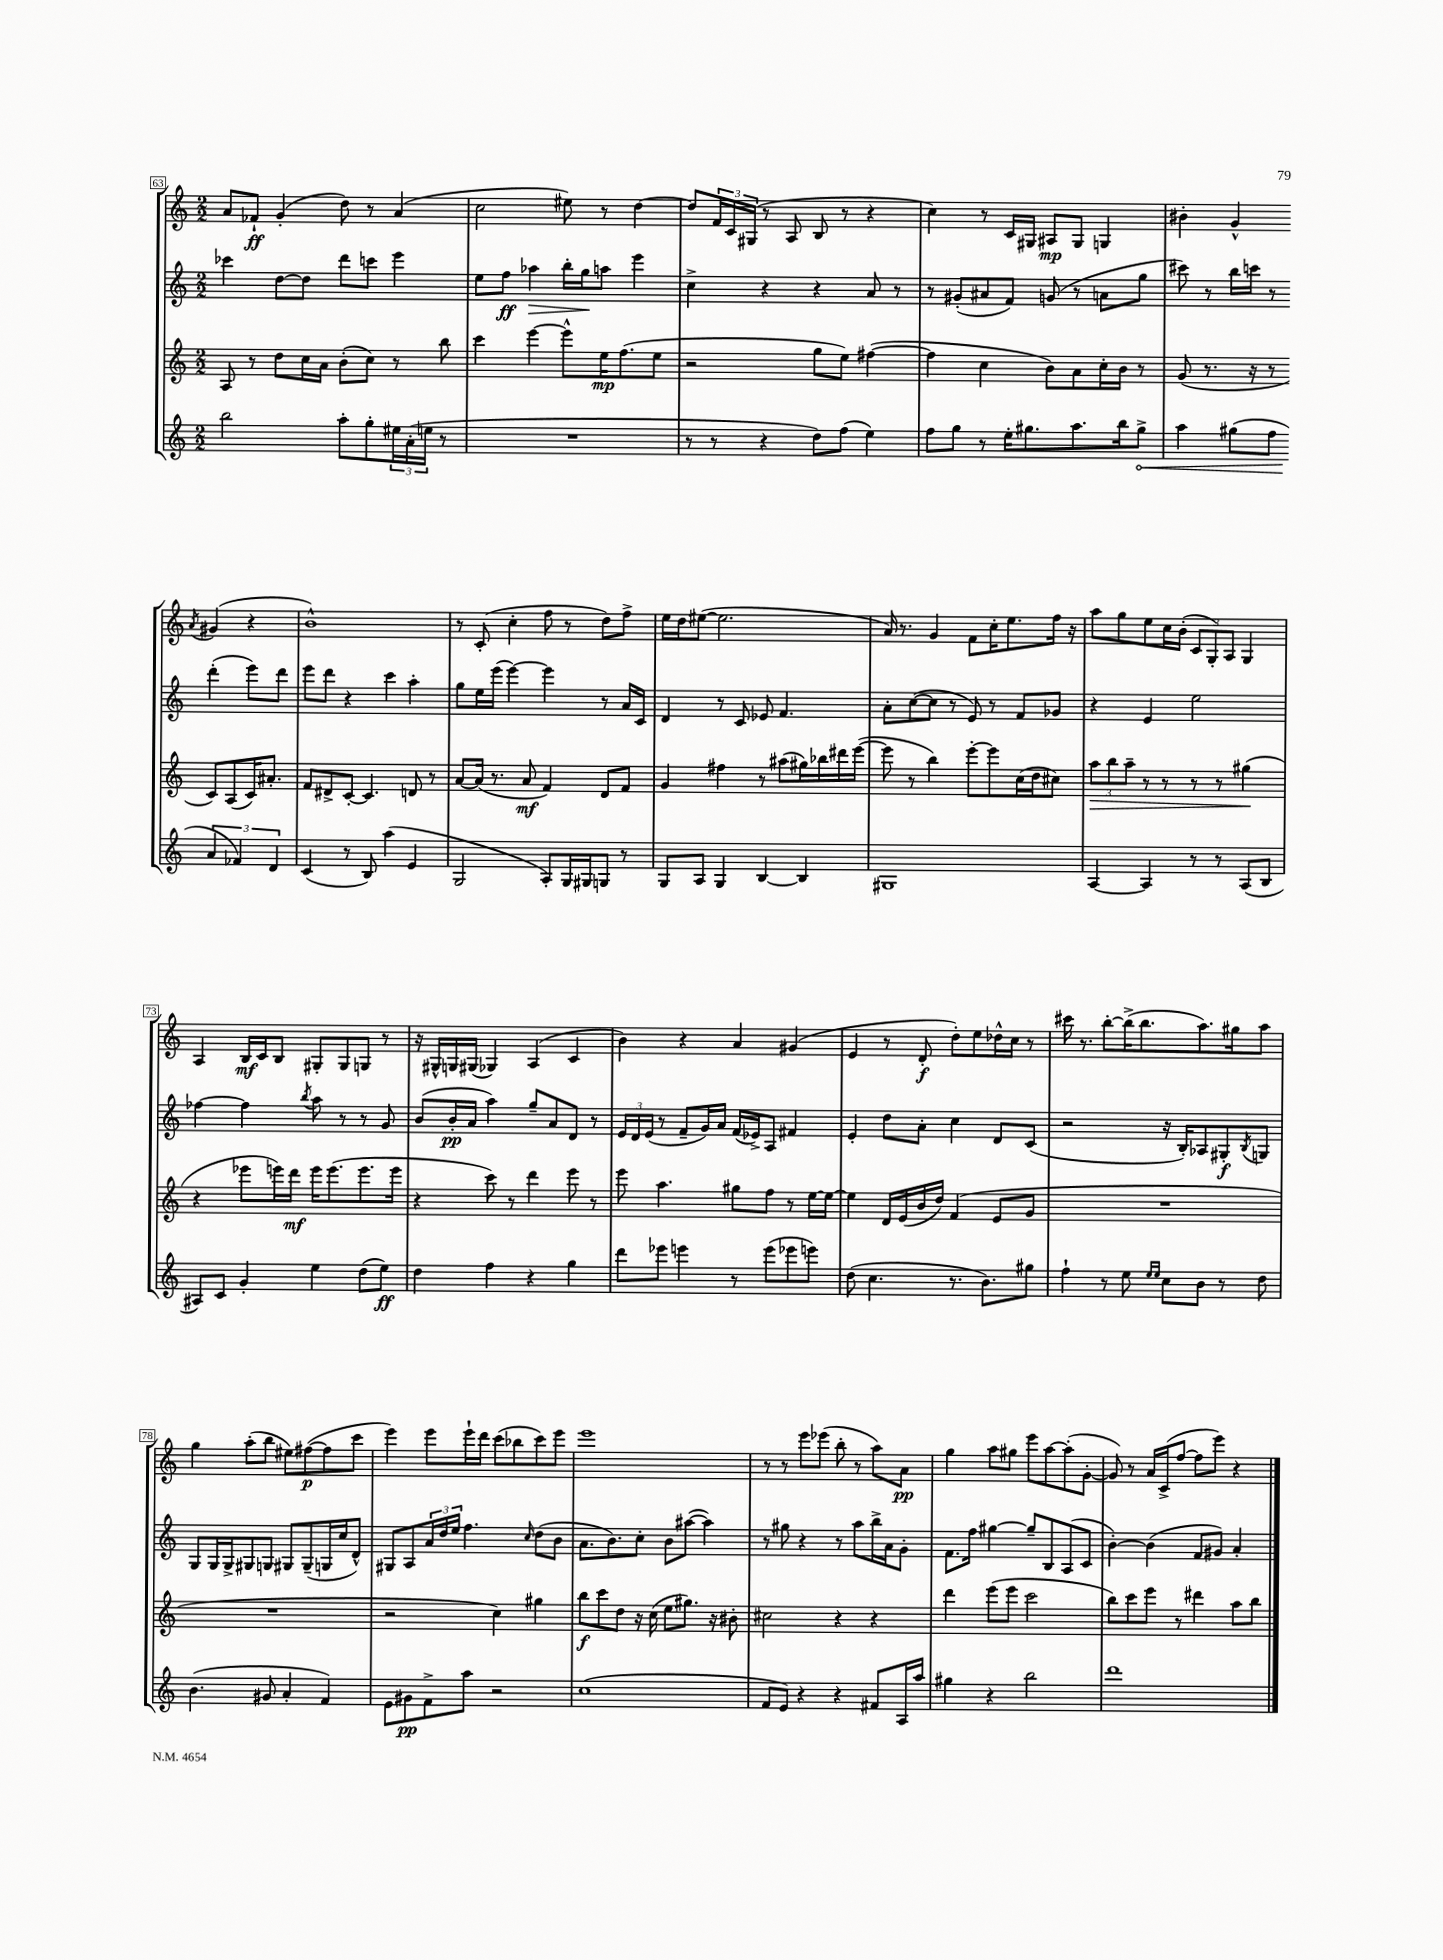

**kern	**dynam	**kern	**dynam	**kern	**dynam	**kern	**dynam
*part4	*part4	*part3	*part3	*part2	*part2	*part1	*part1
*staff4	*staff4	*staff3	*staff3	*staff2	*staff2	*staff1	*staff1
*clefG2	*	*clefG2	*	*clefG2	*	*clefG2	*
*k[]	*	*k[]	*	*k[]	*	*k[]	*
*M2/2	*	*M2/2	*	*M2/2	*	*M2/2	*
=63	=63	=63	=63	=63	=63	=63	=63
2bb\	.	8A/	.	4ccc-X\	.	8a/L	.
.	.	8r	.	.	.	8f-X`/J	ff
.	.	8dd\L	.	[8dd\L	.	(4g'/	.
.	.	16cc\L	.	8dd\J]	.	.	.
.	.	16a\JJ	.	.	.	.	.
8aa'\L	.	(8b'\L	.	8ddd\L	.	8dd\)	.
8gg'\	.	8cc\J)	.	8cccn\J	.	8r	.
24ee#X\L	.	8r	.	4eee\	.	(4a/	.
(24a'\	.	.	.	.	.	.	.
24een\JJ	.	.	.	.	.	.	.
8r	.	8bb\	.	.	.	.	.
=64	=64	=64	=64	=64	=64	=64	=64
1r	.	4ccc\	.	8ee\L	.	2cc\	.
.	.	.	.	8ff\J	ff	.	.
!	!	!	!	!	!LO:HP:b	!	!
.	.	[4eee\	.	4aa-X\	>	.	.
.	.	8eee^^\L]	.	16bb'\LL	.	8ee#X\)	.
.	.	.	.	16gg\J	.	.	.
.	.	16ee\K	mp	8aan\J	]	8r	.
.	.	(8.ff\	.	.	.	.	.
.	.	.	.	4eee\	.	[4dd\	.
.	.	8ee\J	.	.	.	.	.
=65	=65	=65	=65	=65	=65	=65	=65
8r	.	2r	.	4cc^\	.	8dd/L]	.
8r	.	.	.	.	.	24f/L	.
.	.	.	.	.	.	24c/	.
.	.	.	.	.	.	(24G#X/JJ	.
4r	.	.	.	4r	.	8r	.
.	.	.	.	.	.	8A/	.
8dd\L)	.	8gg\L	.	4r	.	8B/	.
(8ff\J	.	8ee\J)	.	.	.	8r	.
4ee\)	.	([4ff#X\	.	8a/	.	4r	.
.	.	.	.	8r	.	.	.
=66	=66	=66	=66	=66	=66	=66	=66
8ff\L	.	4ff#\]	.	8r	.	4cc\)	.
8gg\J	.	.	.	(8g#X'/L	.	.	.
8r	.	4cc\	.	8a#X/	.	8r	.
16ee'\KL	.	.	.	8f/J)	.	16c/LL	.
8.gg#X\	.	.	.	.	.	16G#X/JJ	.
.	.	8b\L)	.	(8gn/	.	8A#X/L	mp
8.aa\	.	8a\	.	8r	.	8G#/J	.
.	.	16cc'\L	.	8an\L	.	4Gn/	.
16bb\k	.	16b\JJ	.	.	.	.	.
!	!LO:HP:b	!	!	!	!	!	!
8gg#^\J	<	8r	.	8gg\J	.	.	.
=67	=67	=67	=67	=67	=67	=67	=67
4aa\	.	(8g/	.	8ccc#X\)	.	4b#X'\	.
.	.	8.r	.	8r	.	.	.
(8gg#X\L	.	.	.	16bb\LL	.	4g^^/	.
.	.	16r	.	16cccn\JJ	.	.	.
8ff\J	.	8r	.	8r	.	.	.
.	.	.	.	.	.	8qa/	.
6a/	.	8c/L)	.	(4ddd'\	.	(4g#X/	.
.	.	(8A/	.	.	.	.	.
6f-X/)	[	.	.	.	.	.	.
.	.	16c/K)	.	8eee\L)	.	4r	.
.	.	8.a#X'/J	.	.	.	.	.
6d/	.	.	.	.	.	.	.
.	.	.	.	8ddd\J	.	.	.
!!LO:LB:g=z
=68	=68	=68	=68	=68	=68	=68	=68
(4c/	.	8f/L	.	8eee\L	.	1b^^)	.
.	.	8d#X^/	.	8ddd\J	.	.	.
8r	.	[8c'/J	.	4r	.	.	.
8B/)	.	4.c/]	.	.	.	.	.
(4aa\	.	.	.	4ccc\	.	.	.
4e/	.	8dn/	.	4aa'\	.	.	.
.	.	8r	.	.	.	.	.
=69	=69	=69	=69	=69	=69	=69	=69
2G/	.	[8a/L	.	8gg\L	.	8r	.
.	.	(16a/Jk]	.	16ee\L	.	(8c'/	.
.	.	8.r	.	(16eee\JJ	.	.	.
.	.	.	.	[4eee\)	.	4cc'\	.
.	.	8a/	mf	.	.	.	.
8A'/L)	.	4f/)	.	4eee\]	.	8ff\	.
16G/L	.	.	.	.	.	8r	.
16G#X/J	.	.	.	.	.	.	.
8Gn/J	.	8d/L	.	8r	.	8dd\L)	.
8r	.	8f/J	.	16a/LL	.	8ff^\J	.
.	.	.	.	16c/JJ	.	.	.
=70	=70	=70	=70	=70	=70	=70	=70
8G/L	.	4g/	.	4d/	.	16ee\LL	.
.	.	.	.	.	.	16dd\J	.
8A/J	.	.	.	.	.	([8ee#X\J	.
4G/	.	4ff#X\	.	8r	.	2.ee#\]	.
.	.	.	.	8c/	.	.	.
[4B/	.	8r	.	8e-X/	.	.	.
.	.	(8aa#X\L	.	4.f/	.	.	.
4B/]	.	16gg#X\L)	.	.	.	.	.
.	.	16bb-X\	.	.	.	.	.
.	.	16ddd#X\	.	.	.	.	.
.	.	([16eee\JJ	.	.	.	.	.
=71	=71	=71	=71	=71	=71	=71	=71
1G#X	.	8eee\]	.	8a'\L	.	16a/)	.
.	.	.	.	.	.	8.r	.
.	.	8r	.	([8cc\	.	.	.
.	.	4bb\)	.	8cc\J]	.	4g/	.
.	.	.	.	8r	.	.	.
.	.	[8eee'\L	.	8e/)	.	8f\L	.
.	.	8eee\]	.	8r	.	16cc'\K	.
.	.	.	.	.	.	8.ee\	.
.	.	(16cc\L	.	8f/L	.	.	.
.	.	16dd\J	.	.	.	.	.
.	.	8cc#X\J)	.	8g-X/J	.	16ff\Jk	.
.	.	.	.	.	.	16r	.
=72	=72	=72	=72	=72	=72	=72	=72
!	!	!	!LO:HP:b	!	!	!	!
[4A/	.	12aa\L	>	4r	.	8aa\L	.
.	.	12bb\	.	.	.	.	.
.	.	.	.	.	.	8gg\	.
.	.	12aa~\J	.	.	.	.	.
4A/]	.	8r	.	4e/	.	8ee\	.
.	.	8r	.	.	.	16cc\L	.
.	.	.	.	.	.	(16b'\JJ	.
8r	.	8r	.	2ee\	.	12c/L	.
.	.	.	.	.	.	12G'/)	.
8r	.	8r	.	.	.	.	.
.	.	.	.	.	.	12A/J	.
(8A/L	.	(4gg#X\	.	.	.	4G/	.
8B/J	.	.	.	.	.	.	.
.	.	.	]	.	.	.	.
!!LO:LB:g=z
=73	=73	=73	=73	=73	=73	=73	=73
8A#X/L)	.	4r	.	[4ff-X\	.	4A/	.
8c/J	.	.	.	.	.	.	.
4g'/	.	8eee-X\L	.	4ff-\]	.	16B/LL	mf
.	.	.	.	.	.	16c/J	.
.	.	16eeen\L)	.	.	.	8B/J	.
.	.	16ddd\JJ	mf	.	.	.	.
.	.	.	.	8qbb/	.	.	.
4ee\	.	16eee\KL	.	8aa\	.	8G#X'/L	.
.	.	(8.eee\	.	.	.	.	.
.	.	.	.	8r	.	8G#/	.
(8dd\L	.	8.eee\	.	8r	.	8Gn/J	.
8ee\J)	ff	.	.	8g/	.	8r	.
.	.	16eee\Jk	.	.	.	.	.
=74	=74	=74	=74	=74	=74	=74	=74
4dd\	.	4r	.	(8b/L	.	16r	.
.	.	.	.	.	.	16G#X^^/LL	.
.	.	.	.	16b'/L	pp	16Gn/	.
.	.	.	.	16a/JJ	.	(16G#X/JJ	.
4ff\	.	8ccc\)	.	4aa\)	.	4G-X/)	.
.	.	8r	.	.	.	.	.
4r	.	4ddd\	.	8gg~/L	.	(4A/	.
.	.	.	.	8a/	.	.	.
4gg\	.	8eee\	.	8d/J	.	4c/	.
.	.	8r	.	8r	.	.	.
=75	=75	=75	=75	=75	=75	=75	=75
8ddd\L	.	8eee\	.	24e/LL	.	4b\)	.
.	.	.	.	24d/	.	.	.
.	.	.	.	(24e/JJ	.	.	.
8eee-X\J	.	4.aa\	.	8r	.	.	.
4eeen\	.	.	.	8f~/L	.	4r	.
.	.	.	.	16g/L)	.	.	.
.	.	.	.	16a/JJ	.	.	.
8r	.	8gg#X\L	.	(16f/LL	.	4a/	.
.	.	.	.	16e-X^/J)	.	.	.
(8eee\L	.	8ff\J	.	8A/J	.	.	.
8eee-X\	.	8r	.	4f#X/	.	(4g#X/	.
8eeen\J)	.	[16ee\LL	.	.	.	.	.
.	.	16ee\JJ_	.	.	.	.	.
=76	=76	=76	=76	=76	=76	=76	=76
(8dd\	.	4ee\]	.	4e'/	.	4e/	.
4.cc\	.	.	.	.	.	.	.
.	.	16d/LL	.	8dd\L	.	8r	.
.	.	(16e/	.	.	.	.	.
.	.	16b/	.	8a'\J	.	8d'/	f
.	.	16dd/JJ)	.	.	.	.	.
8.r	.	(4f/	.	4cc\	.	8dd'\L)	.
.	.	.	.	.	.	8ee\	.
8.b\L)	.	.	.	.	.	.	.
.	.	8e/L	.	8d/L	.	16dd-X^^\L	.
.	.	.	.	.	.	16cc\JJ	.
8gg#X\J	.	8g/J	.	(8c/J	.	8r	.
=77	=77	=77	=77	=77	=77	=77	=77
4ff`\	.	1r	.	2r	.	16ccc#X\	.
.	.	.	.	.	.	8.r	.
8r	.	.	.	.	.	[8bb'\L	.
8ee\	.	.	.	.	.	(16bb^\K]	.
.	.	.	.	.	.	8.bb\	.
16qqee/LL	.	.	.	.	.	.	.
16qqee/JJ	.	.	.	.	.	.	.
8cc\L	.	.	.	16r	.	.	.
.	.	.	.	16B'/KL)	.	.	.
8b\J	.	.	.	8A-X/	.	8.aa\)	.
8r	.	.	.	8G#X'/	f	.	.
.	.	.	.	.	.	16gg#X\k	.
.	.	.	.	8qB/	.	.	.
8dd\	.	.	.	8Gn/J	.	8aa\J	.
!!LO:LB:g=z
=78	=78	=78	=78	=78	=78	=78	=78
(4.b\	.	1r	.	8G/L	.	4gg\	.
.	.	.	.	16G/L	.	.	.
.	.	.	.	16G^/J	.	.	.
.	.	.	.	8G#X/	.	(8aa'\L	.
8g#X/	.	.	.	8Gn/J	.	8bb\J	.
4a'/	.	.	.	8G#X/L	.	8ee#X\L)	.
.	.	.	.	(8G#~/	.	([8ff#X\	p
4f/)	.	.	.	16Gn/L	.	8ff#\]	.
.	.	.	.	16cc/J	.	.	.
.	.	.	.	8d^^/J)	.	8ccc\J	.
=79	=79	=79	=79	=79	=79	=79	=79
8e\L	.	2r	.	8G#X/L	.	4eee\)	.
8g#X\	pp	.	.	8A/	.	.	.
8f^\	.	.	.	24a/L	.	8eee\L	.
.	.	.	.	24dd/	.	.	.
.	.	.	.	24ee/JJ	.	.	.
8aa\J	.	.	.	4.ff\	.	16eee`\L	.
.	.	.	.	.	.	16ddd\JJ	.
2r	.	4cc\)	.	.	.	(8ccc\L	.
.	.	.	.	.	.	8bb-X\	.
.	.	.	.	16qqcc/	.	.	.
.	.	4gg#X\	.	(8dd\L	.	8ccc\)	.
.	.	.	.	8b\J	.	8eee\J	.
=80	=80	=80	=80	=80	=80	=80	=80
(1cc	.	8bb\L	f	8.a\L	.	1eee	.
.	.	8ccc\	.	.	.	.	.
.	.	.	.	8.b\)	.	.	.
.	.	8dd\J	.	.	.	.	.
.	.	16r	.	8cc'\J	.	.	.
.	.	(16cc\	.	.	.	.	.
.	.	8ee\L	.	8b\L	.	.	.
.	.	8.gg#X\J)	.	([8aa#X\J	.	.	.
.	.	.	.	4aa#\])	.	.	.
.	.	16r	.	.	.	.	.
.	.	8b#X'\	.	.	.	.	.
=81	=81	=81	=81	=81	=81	=81	=81
8f/L	.	2cc#X\	.	8r	.	8r	.
8e/J)	.	.	.	8gg#X\	.	8r	.
4r	.	.	.	4r	.	8eee\L	.
.	.	.	.	.	.	(8eee-X\J	.
4r	.	4r	.	8r	.	8bb'\	.
.	.	.	.	8aa\L	.	8r	.
8f#X/L	.	4r	.	16bb^\L	.	8aa\L)	.
.	.	.	.	16a\J	.	.	.
16A/L	.	.	.	8g'\J	.	8a\J	pp
16aa/JJ	.	.	.	.	.	.	.
=82	=82	=82	=82	=82	=82	=82	=82
4gg#X\	.	4ddd\	.	8.f\L	.	4gg\	.
.	.	.	.	16ff\Jk	.	.	.
4r	.	(8eee\L	.	[4gg#X\	.	8aa\L	.
.	.	8eee\J	.	.	.	8gg#X\J	.
2bb\	.	2ccc\	.	8gg#~/L]	.	8eee\L	.
.	.	.	.	8B/	.	[8aa\	.
.	.	.	.	(8A/	.	(8aa'\]	.
.	.	.	.	8c/J	.	[8g'\J	.
=83	=83	=83	=83	=83	=83	=83	=83
1ddd	.	8bb\L)	.	[4b'\)	.	8g/])	.
.	.	8ccc\	.	.	.	8r	.
.	.	8eee\J	.	(4b\]	.	16a/LL	.
.	.	.	.	.	.	(16c^/J	.
.	.	8r	.	.	.	[8ff/J	.
.	.	4ddd#X\	.	8f/L	.	8ff\L]	.
.	.	.	.	8g#X/J)	.	8eee\J)	.
.	.	8aa\L	.	4a'/	.	4r	.
.	.	8bb\J	.	.	.	.	.
==	==	==	==	==	==	==	==
*-	*-	*-	*-	*-	*-	*-	*-
